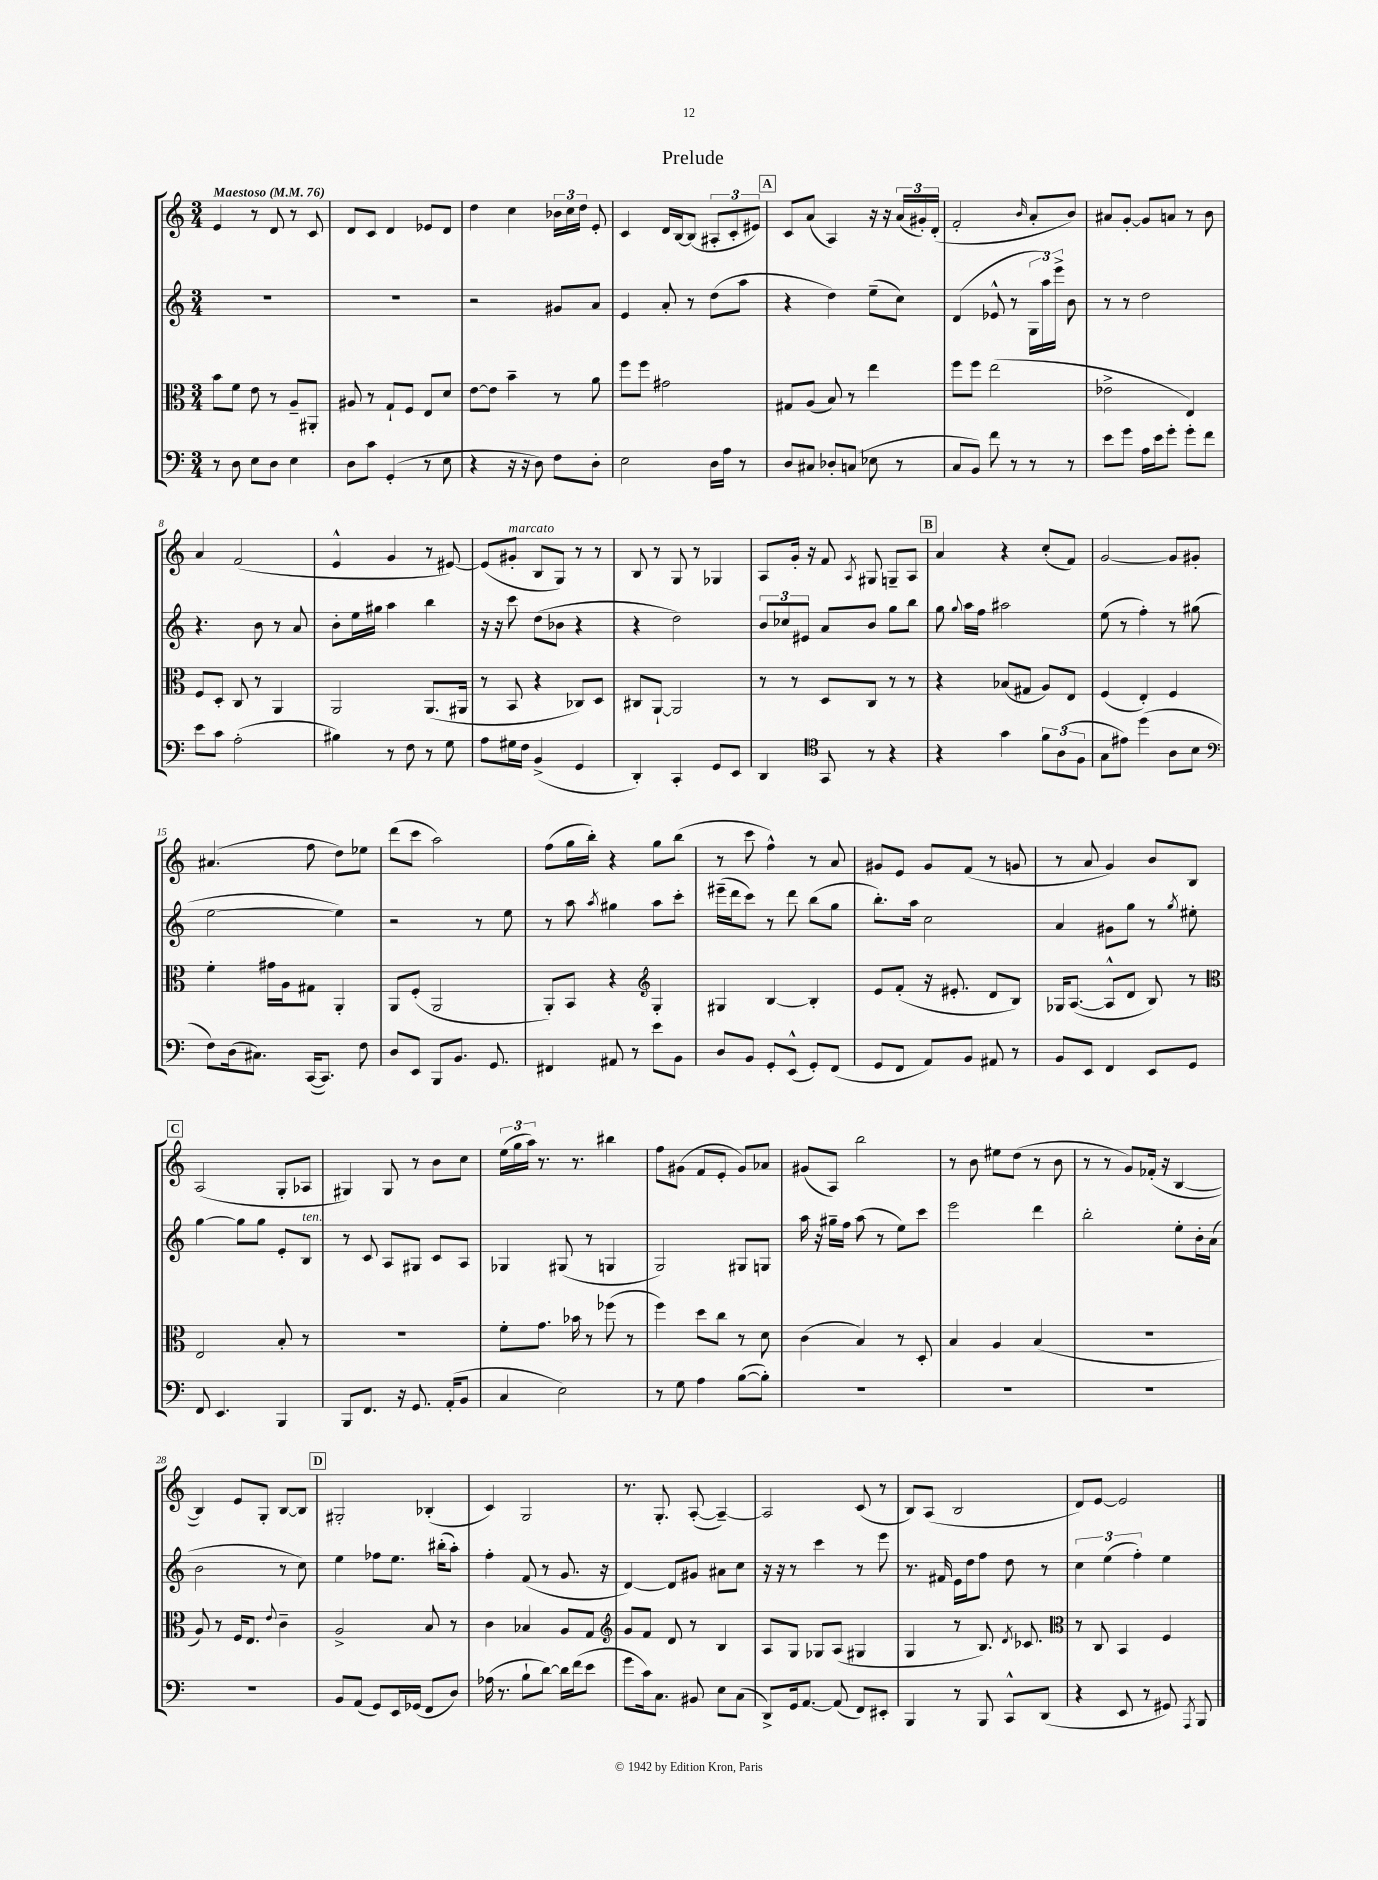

**kern	**kern	**kern	**kern
*staff4	*staff3	*staff2	*staff1
*clefF4	*clefC3	*clefG2	*clefG2
*k[]	*k[]	*k[]	*k[]
*M3/4	*M3/4	*M3/4	*M3/4
*MM76	*MM76	*MM76	*MM76
8r	8b	2.r	4e
8D	8f	.	.
8E	8e	.	8r
8D	8r	.	8d
4E	8A~	.	8r
.	8AA#'	.	8c
=	=	=	=
8D	8A#	2.r	8d
8c	8r	.	8c
(4GG'	8G`	.	4d
.	8F	.	.
8r	8E	.	8e-
8E	8d	.	8d
=	=	=	=
4r	[8e	2r	4dd
.	8e]	.	.
16r	4b~	.	4cc
16r	.	.	.
8D)	.	.	.
8F	8r	8g#	24b-
.	.	.	24cc
.	.	.	24dd
8D'	8a	8a	8e'
=	=	=	=
2E	8ff	4e	4c
.	8ff	.	.
.	2g#	8a'	16d
.	.	.	[16B
.	.	8r	(8B]
16D	.	(8dd	12A#'
16A	.	.	.
.	.	.	12c'
8r	.	8aa	.
.	.	.	12e#)
=	=	=	=
8D	8G#	4r	8c
8C#	(8A	.	(8a
8D-'	8B)	4dd)	4A)
(8C	8r	.	.
8E-	4ee	(8ee~	16r
.	.	.	16r
8r	.	8cc)	(24a
.	.	.	24g#')
.	.	.	(24d'
=	=	=	=
8C	8ff	(4d	2f'
8BB)	8ff	.	.
8f	(2ee	8e-^^	.
8r	.	8r	.
.	.	.	16qqb
8r	.	24G	8a'
.	.	24aa)	.
.	.	24eee^	.
8r	.	8b	8b)
=	=	=	=
8e	2e-^	8r	8a#
8g	.	8r	[8g'
16A	.	2dd	8g]
16e	.	.	.
8g'	.	.	8a
8g'	4E)	.	8r
8f	.	.	8b
=	=	=	=
8e	8F	4.r	4a
8c	8D'	.	.
(2A'	8C	.	(2f
.	8r	8b	.
.	4AA	8r	.
.	.	8a	.
=	=	=	=
4B#)	2AA	8b'	4e^^
.	.	16ee	.
.	.	16gg#	.
8r	.	4aa	4g
8F	.	.	.
8r	(8.AA	4bb	8r
8G	.	.	[8e#)
.	16AA#	.	.
=	=	=	=
8A	8r	16r	(8e#]
.	.	16r	.
16G#	8BB	8ccc	8g#'
16F	.	.	.
(4BB^	4r	(8dd	8B
.	.	8b-	8G)
4GG	8C-)	4r	8r
.	8D	.	8r
=	=	=	=
4DD')	8C#	4r	8B
.	[8AA`	.	8r
4CC'	2AA]	2dd)	8G
.	.	.	8r
8GG	.	.	4G-
8EE	.	.	.
=	=	=	=
4DD	8r	12b	8A
.	.	12cc-	.
.	8r	.	16g'
.	.	12e#	.
.	.	.	16r
*clefC4	*	*	*
8GG	8D	8a	8f
.	.	.	8qA
8r	8C	8b	8G#
4r	8r	8gg	8G~
.	8r	8bb	8A
=	=	=	=
4r	4r	8gg	4a
.	.	8qqgg	.
.	.	16aa	.
.	.	16ff	.
4g	(8B-	2aa#	4r
.	8G#	.	.
12f	8A)	.	(8cc'
(12A	.	.	.
.	8E	.	8f)
12F	.	.	.
=	=	=	=
8G	(4F	(8ee	[2g
8e#)	.	8r	.
(4dd	4E')	4ff')	.
8A	4F	8r	8g]
8B	.	(8gg#	8g#'
=	=	=	=
*clefF4	*	*	*
8F)	4f'	[2ee	(4.a#
(16D	.	.	.
8.C#)	.	.	.
.	16g#	.	.
.	16A	.	.
([16CC	8G#	.	8ff
8.CC])	.	.	.
.	4AA'	4ee])	8dd)
8F	.	.	8ee-
=	=	=	=
8D	8AA	2r	(8ddd
8EE	(8F'	.	8ccc
8BBB	2AA	.	2aa)
8.BB	.	.	.
.	.	8r	.
8.GG	.	.	.
.	.	8ee	.
=	=	=	=
4FF#	8AA')	8r	(8ff
.	8BB	8aa	16gg
.	.	.	16bb')
.	.	8qaa	.
8AA#	4r	4gg#	4r
8r	.	.	.
*	*clefG2	*	*
8e	4G'	8aa	8gg
8BB	.	8ccc'	(8bb
=	=	=	=
8D	4G#	(16eee#~	8r
.	.	16ddd	.
8BB	.	8ccc)	8ccc
8GG'	[4B	8r	4ff^^)
(8EE^^	.	8ddd	.
8GG')	4B']	(8bb	8r
(8FF	.	8gg	8a
=	=	=	=
8GG	8e	8.bb')	8g#
8FF	(8f'	.	8e
.	.	16aa	.
8AA)	16r	2cc	8g#
.	8.e#'	.	.
8BB	.	.	(8f
8AA#	8d	.	8r
8r	8B)	.	8g
=	=	=	=
8BB	16G-	4a	8r
.	([8.A	.	.
8EE	.	.	8a
4FF	8A^^]	8g#	4g)
.	8d	8gg	.
8EE	8B)	8r	8b
.	.	8qgg	.
8GG	8r	8ee#'	8B
=	=	=	=
*	*clefC3	*	*
8FF	2E	[4gg	(2A
4.EE	.	.	.
.	.	8gg]	.
.	.	8gg	.
4BBB	8B'	8e'	8G'
.	8r	8B	8A-
=	=	=	=
8BBB	2.r	8r	4G#)
8.FF	.	8c	.
.	.	8A	8G#
16r	.	.	.
8.GG	.	8G#	8r
.	.	8c	8b
(16AA'	.	.	.
8BB	.	8A	8cc
=	=	=	=
4C	8f'	4G-	(24ee
.	.	.	24gg
.	.	.	24aa)
.	8.g	.	8.r
2E)	.	(8G#	.
.	16b-	.	8.r
.	8r	8r	.
.	(8ff-	4G	4bb#
.	8r	.	.
=	=	=	=
8r	4ff)	2G)	8ff
8G	.	.	(8g#
4A	8dd	.	8f
.	8cc	.	8e'
([8B	8r	8G#	8g#)
8B'])	8d	8G	8a-
=	=	=	=
2.r	(4c	16aa	(8g#
.	.	16r	.
.	.	16gg#~	8A)
.	.	16ff	.
.	4B)	(8aa	2bb
.	.	8r	.
.	8r	8ee)	.
.	8D'	8ccc	.
=	=	=	=
2.r	4B	2eee	8r
.	.	.	8b
.	4A	.	8ee#
.	.	.	(8dd
.	(4B	4ddd	8r
.	.	.	8b
=	=	=	=
2.r	2.r	2bb'	8r
.	.	.	8r
.	.	.	8g)
.	.	.	(16f-'
.	.	.	16r
.	.	8ee'	[4B
.	.	16b'	.
.	.	(16a	.
=	=	=	=
2.r	8A)	2b	4B])
.	8r	.	.
.	16F	.	8e
.	8.E	.	.
.	.	.	8G'
.	8qqe	.	.
.	4c~	8r	[8B
.	.	8cc)	8B]
=	=	=	=
8BB	2A^	4ee	2G#'
(8AA	.	.	.
8GG)	.	8ff-	.
16EE	.	8.ee	.
(16GG-	.	.	.
8FF	8B	.	(4B-'
.	.	(16bb#'	.
8D)	8r	8aa')	.
=	=	=	=
(16A-	4c	4ff'	4c)
8.r	.	.	.
8B`	4B-	(8f	2G
[8d)	.	8r	.
16d]	8A	8.g	.
(16f	.	.	.
8e	8G	.	.
.	.	16r	.
=	=	=	=
*	*clefG2	*	*
8g	8g	[4d)	8.r
16c)	8f	.	.
8.C	.	.	8.G'
.	8d	8d]	.
8BB#	8r	8g#	([8A'
8E	4B	8a#	4A~_)
(8C	.	8cc	.
=	=	=	=
8DD^)	8A	16r	2A]
.	.	16r	.
16GG	8G	8r	.
[8.AA	.	.	.
.	8G-	4ccc	.
(8AA]	(8A	.	.
8FF)	4G#	8r	(8c
8EE#'	.	8eee	8r
=	=	=	=
4BBB	4G	8.r	8B)
.	.	.	(8A
.	.	16f#	.
8r	8r	16e	2B
.	.	16dd	.
8BBB	8.B)	8ff	.
8CC^^	.	8dd	.
.	8qd	.	.
.	8.c-	.	.
(8DD	.	8r	.
=	=	=	=
*	*clefC3	*	*
4r	8r	6cc	8d)
.	8C	.	[8e
.	.	(6ee	.
8EE	4BB	.	2e]
.	.	6ff')	.
8r	.	.	.
8GG#)	4F	4ee	.
8qAAA	.	.	.
8BBB	.	.	.
==	==	==	==
*-	*-	*-	*-
